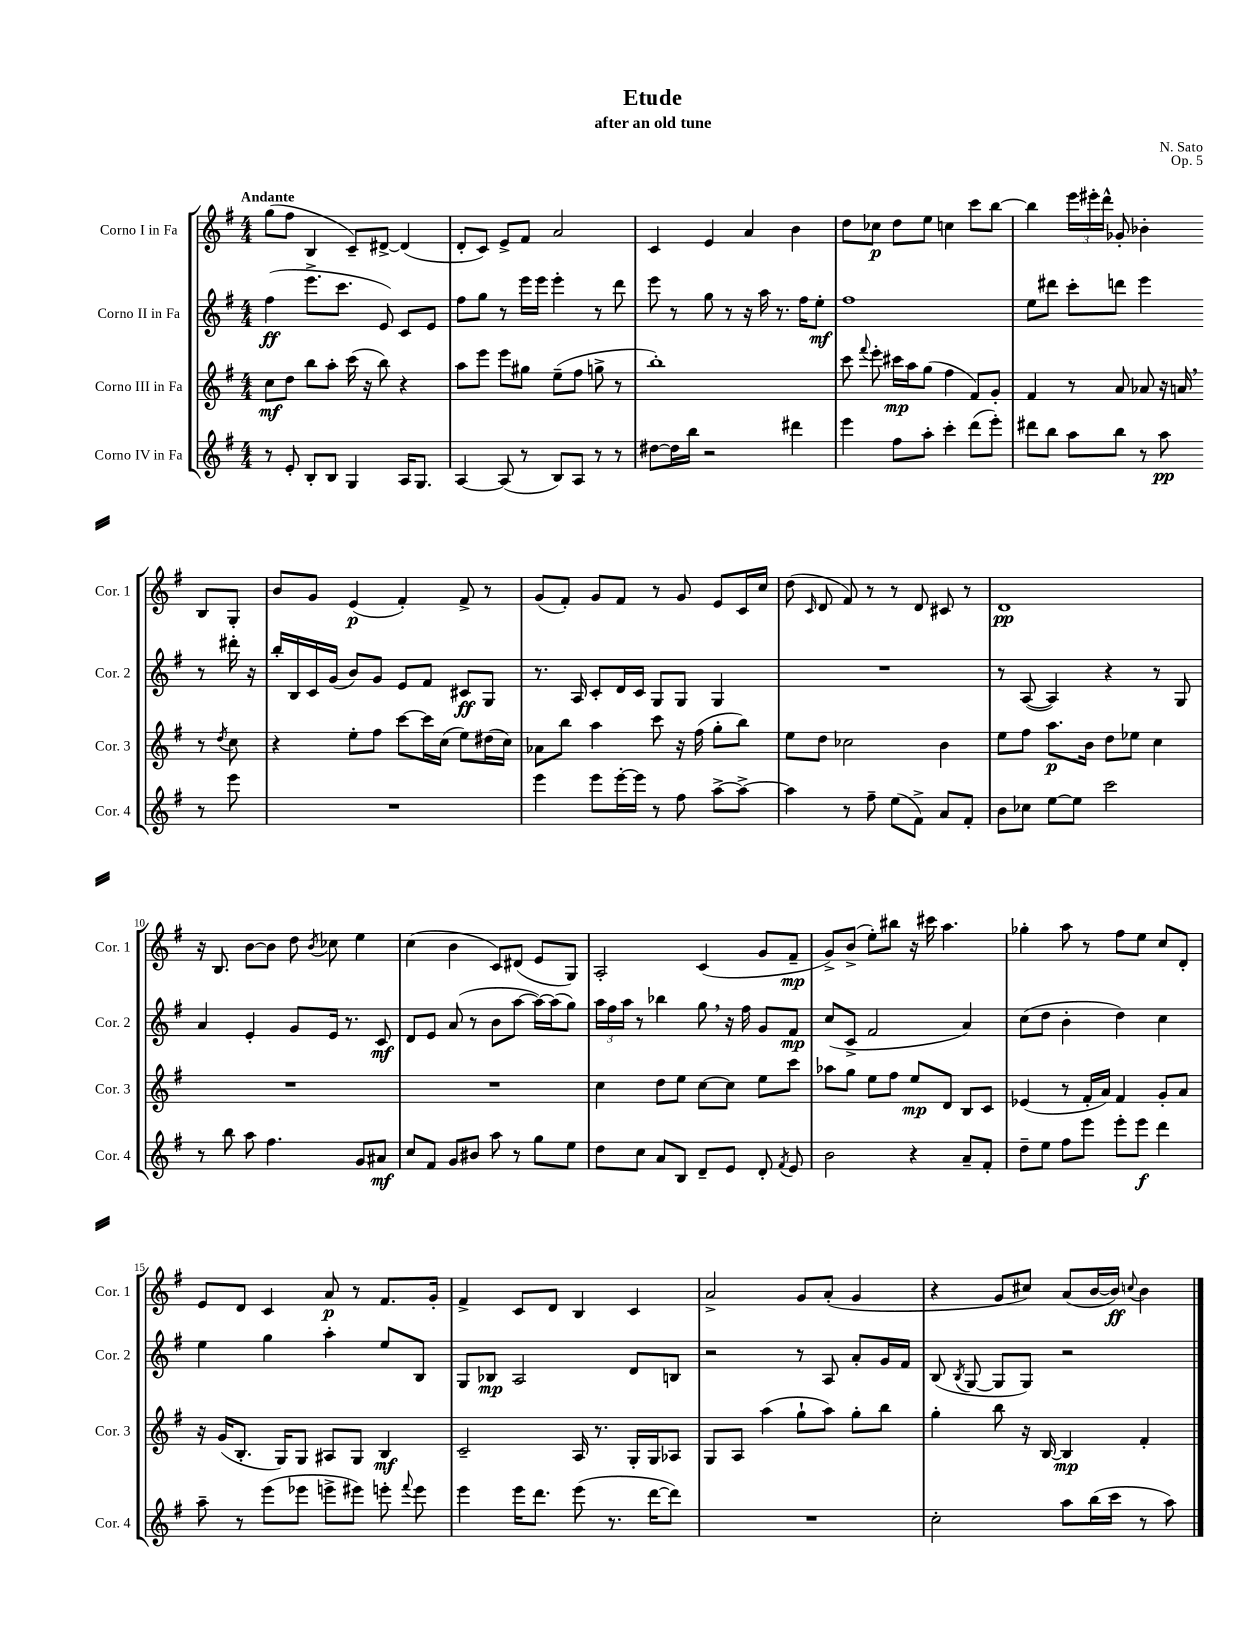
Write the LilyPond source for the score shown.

\header { title = "Etude" composer = "N. Sato" subtitle = "after an old tune" opus = "Op. 5" }
<<
\new StaffGroup <<
\new Staff = "s0" \with { instrumentName = "Corno I in Fa" shortInstrumentName = "Cor. 1" } {
    \clef treble \key g \major \numericTimeSignature \time 4/4 \tempo "Andante"
    \autoBeamOff g''8[( fis''8] b4 c'8[--) dis'8]~-> dis'4( |
    d'8[-. c'8]) e'8[-> fis'8] a'2 |
    c'4 e'4 a'4 b'4 |
    d''8[ ces''8]\p d''8[ e''8] c''4 c'''8[ b''8]~ |
    b''4 \tuplet 3/2 { e'''16[ eis'''16-. d'''16]-^ } ges'8-. bes'4-. b8[ g8]-. |
    b'8[ g'8] e'4\p( fis'4-.) fis'8-> r8 |
    g'8[( fis'8]-.) g'8[ fis'8] r8 g'8 e'8[ c'16 c''16] |
    d''8( \grace { c'16 } d'8 fis'8) r8 r8 d'8 cis'8 r8 |
    d'1\pp |
    r16 b8. b'8[~ b'8] d''8 \acciaccatura { b'8 } ces''8 e''4 |
    c''4( b'4 c'8[) dis'8]( e'8[ g8]) |
    a2-. c'4( g'8[ fis'8]--\mp |
    g'8[->) b'8]->( e''8[-.) bis''8] r16 cis'''16 a''4. |
    ges''4-. a''8 r8 fis''8[ e''8] c''8[ d'8]-. |
    e'8[ d'8] c'4 a'8\p r8 fis'8.[ g'16]-. |
    fis'4-> c'8[ d'8] b4 c'4 |
    a'2-> g'8[ a'8]-.( g'4 |
    r4 g'8[ cis''8]) a'8[( b'16~ b'16]\ff) \appoggiatura { c''8 } b'4 \bar "|." |
}
\new Staff = "s1" \with { instrumentName = "Corno II in Fa" shortInstrumentName = "Cor. 2" } {
    \clef treble \key g \major \numericTimeSignature \time 4/4
    \autoBeamOff fis''4\ff( e'''8.[-> c'''8.] e'8) c'8[ e'8] |
    fis''8[ g''8] r8 e'''16[ e'''16] e'''4-. r8 d'''8 |
    e'''8 r8 g''8 r8 r16 a''16 r8. fis''16[ e''8]-.\mf |
    fis''1 |
    e''8[ dis'''8] c'''8[-. d'''8] e'''4 r8 dis'''16-. r16 |
    b''16[-. b16 c'16 g'16]( b'8[) g'8] e'8[ fis'8] cis'8[\ff g8] |
    r8. a16 c'8[-. d'16 c'16] g8[ g8] g4 |
    R1 |
    r8 a8~( a4) r4 r8 g8 |
    a'4 e'4-. g'8[ e'16] r8. c'8\mf |
    d'8[ e'8] a'8( r8 b'8[ a''8]~ a''16[~) a''16( g''8]) |
    \tuplet 3/2 { a''16[ fis''16 a''16] } r8 bes''4 g''8 \breathe r16 fis''16 g'8[ fis'8]\mp |
    c''8[( c'8]-> fis'2 a'4) |
    c''8[( d''8] b'4-. d''4) c''4 |
    e''4 g''4 a''4-. e''8[ b8] |
    g8[ bes8]\mp a2 d'8[ b8] |
    r2 r8 a8 a'8[-. g'16 fis'16] |
    b8( \acciaccatura { b8 } g8~ g8[ g8]) r2 \bar "|." |
}
\new Staff = "s2" \with { instrumentName = "Corno III in Fa" shortInstrumentName = "Cor. 3" } {
    \clef treble \key g \major \numericTimeSignature \time 4/4
    \autoBeamOff c''8[\mf d''8] b''8[ a''8]-. c'''16( r16 b''8) r4 |
    a''8[ e'''8] e'''8[ gis''8] e''8[--( fis''8] g''8-> r8 |
    b''1-.) |
    c'''8 \appoggiatura { fis'''8 } e'''8-. cis'''16[\mp a''16 g''8]( fis''4 fis'8[) g'8]-. |
    fis'4 r8 a'8 aes'8 r16 a'16 \breathe r8 \acciaccatura { d''8 } c''8 |
    r4 e''8[-. fis''8] c'''8[~ c'''16 c''16]( e''8[) dis''16( c''16]) |
    aes'8[ b''8] a''4 c'''8 r16 fis''16( g''8[-. b''8]) |
    e''8[ d''8] ces''2 b'4 |
    e''8[ fis''8] a''8.[\p b'16] d''8[ ees''8] c''4 |
    R1 |
    R1 |
    c''4 d''8[ e''8] c''8[~ c''8] e''8[ c'''8] |
    aes''8[ g''8] e''8[ fis''8] e''8[\mp d'8] b8[ c'8] |
    ees'4( r8 fis'16[-. a'16]) fis'4 g'8[-. a'8] |
    r16 g'16[( b8.]-. g16[) g8] ais8[ g8] b4\mf |
    c'2-- a16 r8. g16[-. g16 aes8] |
    g8[ a8] a''4( g''8[-! a''8]) g''8[-. b''8] |
    g''4-. b''8 r16 b16~ b4\mp fis'4-. \bar "|." |
}
\new Staff = "s3" \with { instrumentName = "Corno IV in Fa" shortInstrumentName = "Cor. 4" } {
    \clef treble \key g \major \numericTimeSignature \time 4/4
    \autoBeamOff r8 e'8-. b8[-. b8] g4 a16[ g8.] |
    a4~ a8( r8 b8[) a8] r8 r8 |
    dis''8[~ dis''16 b''16] r2 dis'''4 |
    e'''4 fis''8[ a''8]-. c'''4-. d'''8[( e'''8]-.) |
    dis'''8[ b''8] a''8[ b''8] r8 a''8\pp r8 e'''8 |
    R1 |
    e'''4 e'''8[ e'''16~-. e'''16] r8 fis''8 a''8[~-> a''8]~-> |
    a''4 r8 fis''8-- e''8[( fis'8]->) a'8[ fis'8]-. |
    b'8[ ces''8] e''8[~ e''8] c'''2 |
    r8 b''8 a''8 fis''4. g'8[ ais'8]\mf |
    c''8[ fis'8] g'8[ bis'8] a''8 r8 g''8[ e''8] |
    d''8[ c''8] a'8[ b8] d'8[-- e'8] d'8-. \acciaccatura { fis'8 } e'8 |
    b'2 r4 a'8[-- fis'8]-. |
    d''8[-- e''8] fis''8[ e'''8] e'''8[-. e'''8]\f d'''4 |
    a''8-- r8 e'''8[( ees'''8] e'''8[-> eis'''8]) e'''8-. \appoggiatura { fis'''8 } e'''8 |
    e'''4 e'''16[ d'''8.] e'''8( r8. d'''16[~ d'''8]) |
    R1 |
    c''2-. a''8[ b''16( c'''16] r8 a''8) \bar "|." |
}
>>
>>
